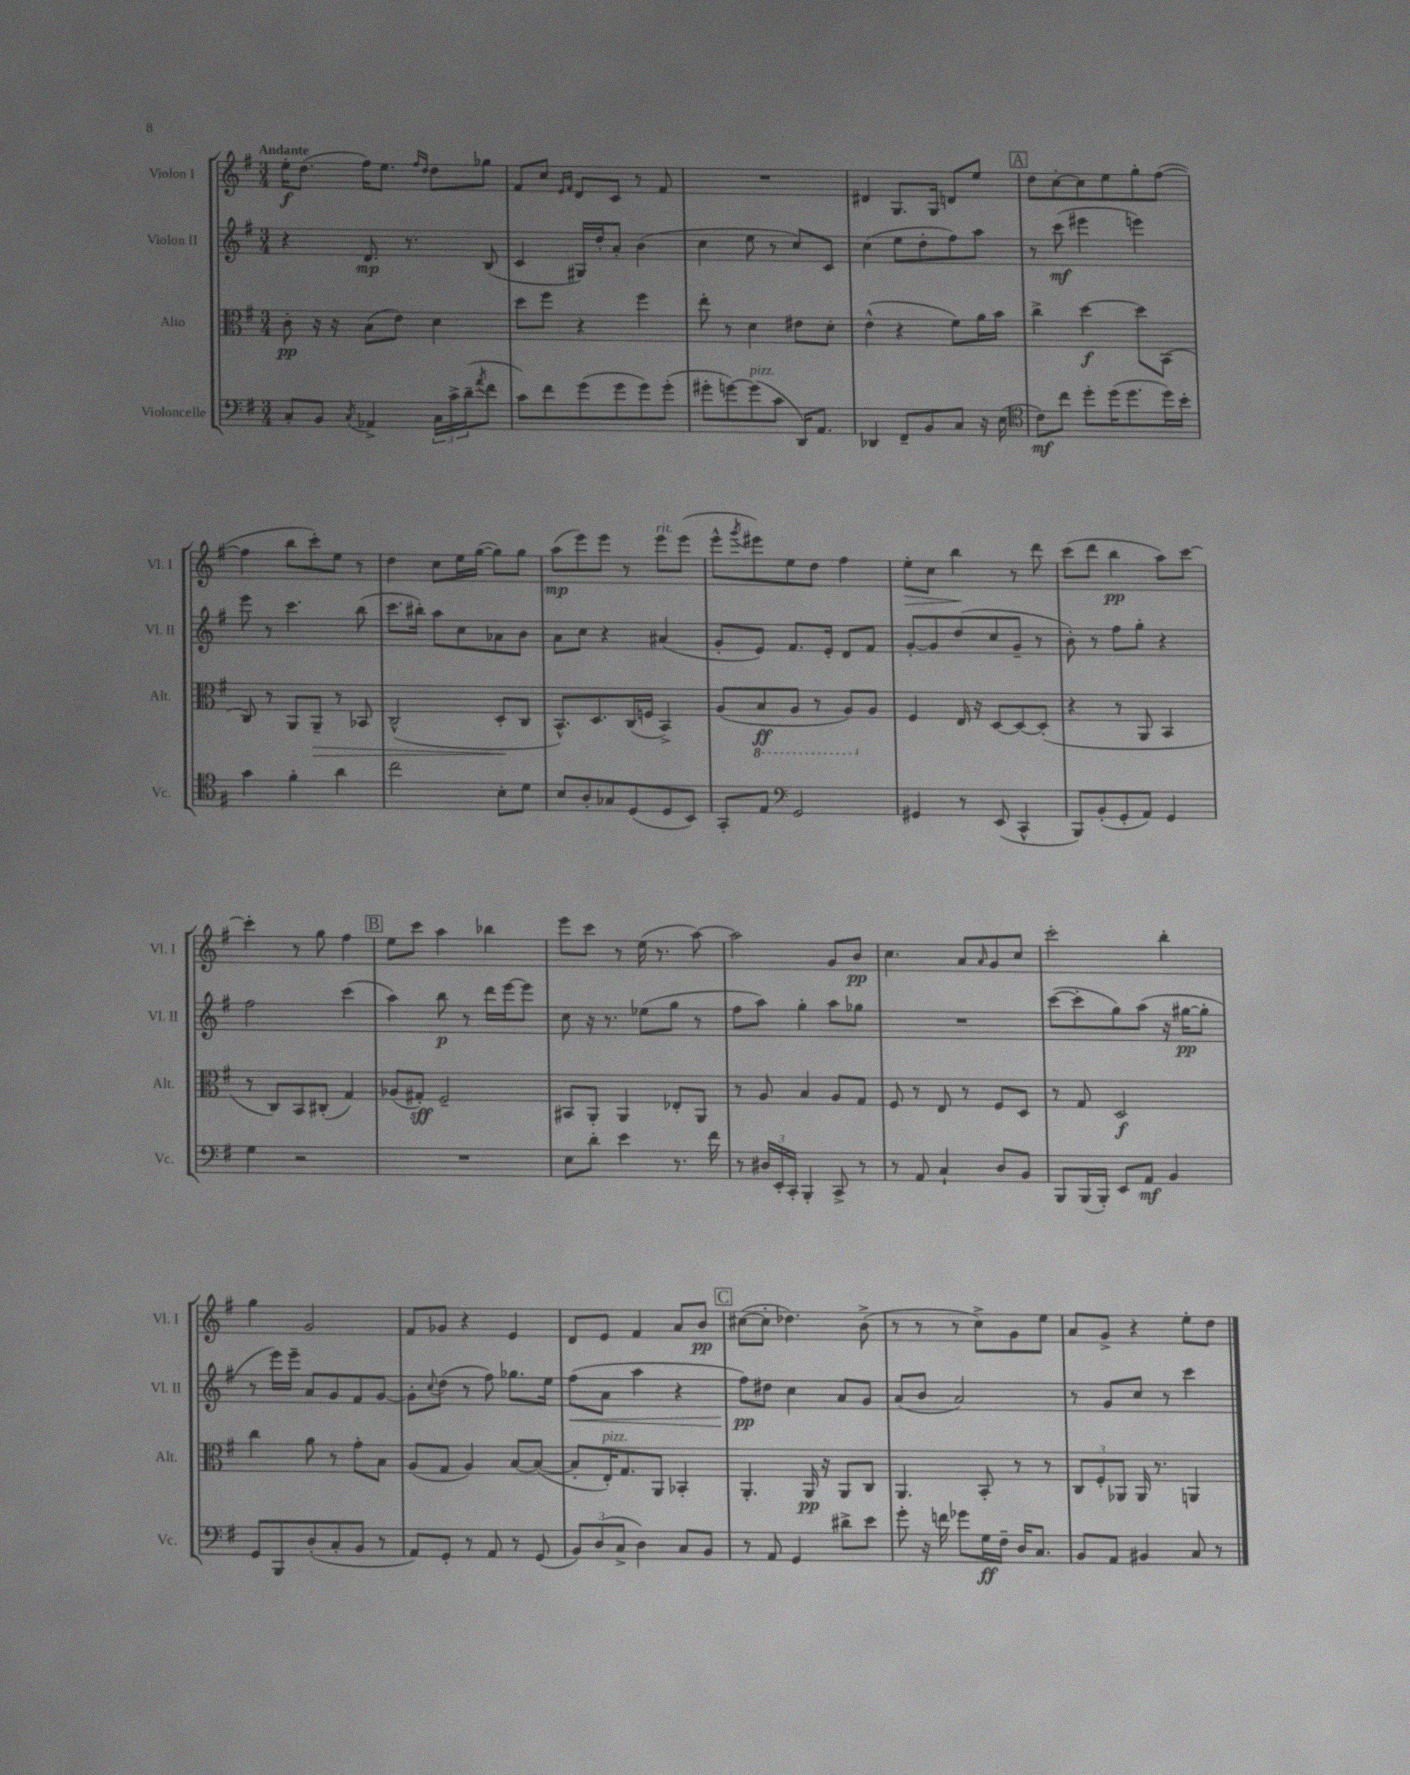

**kern	**dynam	**kern	**dynam	**kern	**dynam	**kern	**dynam
*part4	*part4	*part3	*part3	*part2	*part2	*part1	*part1
*staff4	*staff4	*staff3	*staff3	*staff2	*staff2	*staff1	*staff1
*I"Violoncelle	*	*I"Alto	*	*I"Violon II	*	*I"Violon I	*
*I'Vc.	*	*I'Alt.	*	*I'Vl. II	*	*I'Vl. I	*
*clefF4	*	*clefC3	*	*clefG2	*	*clefG2	*
*k[f#]	*	*k[f#]	*	*k[f#]	*	*k[f#]	*
*M3/4	*	*M3/4	*	*M3/4	*	*M3/4	*
=1	=1	=1	=1	=1	=1	=1	=1
!	!	!	!	!	!	!LO:TX:a:B:t=Andante	!
8C'/L	.	8c'\	pp	4r	.	16ee'\KL	f
.	.	.	.	.	.	(8.dd\J	.
8BB/J	.	16r	.	.	.	.	.
.	.	16r	.	.	.	.	.
8qC/	.	.	.	.	.	.	.
4AA-X^/	.	(8B\L	.	8.d/	mp	16ff#\KL)	.
.	.	.	.	.	.	8.ee\J	.
.	.	8e\J)	.	.	.	.	.
.	.	.	.	8.r	.	.	.
.	.	.	.	.	.	16qqff#/LL	.
.	.	.	.	.	.	16qqdd/JJ	.
24C\LL	.	4d\	.	.	.	8dd\L	.
24c^\	.	.	.	.	.	.	.
(24d~\J	.	.	.	.	.	.	.
8qa/	.	.	.	.	.	.	.
8f#\J	.	.	.	(8B/	.	8gg-X\J	.
=2	=2	=2	=2	=2	=2	=2	=2
8c\L)	.	8dd\L	.	4c/	.	8f#/L	.
8f#\	.	8ff#\J	.	.	.	8cc/J	.
.	.	.	.	.	.	16qqe/LL	.
.	.	.	.	.	.	16qqf#/JJ	.
(8g\	.	4r	.	16G#X/LL)	.	8d/L	.
.	.	.	.	16dd'/J	.	.	.
8g\	.	.	.	8a'/J	.	8c/J	.
8g\)	.	4ff#\	.	(4b\	.	8r	.
(8g'\J	.	.	.	.	.	8f#/	.
=3	=3	=3	=3	=3	=3	=3	=3
8g#X'\L	.	8ee'\	.	4cc\	.	2.r	.
[8gn\)	.	8r	.	.	.	.	.
!LO:TX:a:i:t=pizz.	!	!	!	!	!	!	!
(8g\]	.	4d\	.	8ee\	.	.	.
8c\J	.	.	.	8r	.	.	.
16DD/KL)	.	8e#X\L	.	8cc/L)	.	.	.
8.AA/J	.	.	.	.	.	.	.
.	.	8d'\J	.	8c/J	.	.	.
=4	=4	=4	=4	=4	=4	=4	=4
4DD-X/	.	(4e^^\	.	(4cc\	.	4d#X/	.
8FF#~/L	.	4r	.	8ee\L	.	8.G/L	.
8BB/	.	.	.	8dd'\	.	.	.
.	.	.	.	.	.	16G/Jk	.
8C/J	.	8f#\L)	.	8ff#\)	.	8dn/L	.
16r	.	16a\L	.	8aa\J	.	8ee/J	.
(16E\	.	16b\JJ	.	.	.	.	.
!!LO:REH:place=s1:t=A
=5	=5	=5	=5	=5	=5	=5	=5
*clefC4	*	*	*	*	*	*	*
8c\L)	mf	4cc^\	.	8r	.	8dd\L	.
8cc\J	.	.	.	(8ccc\	mf	[8cc'\	.
8dd'\L	.	[4dd\	f	4eee#X\	.	8cc\]	.
(16dd\K	.	.	.	.	.	8ee\	.
8.dd\	.	.	.	.	.	.	.
.	.	8dd\L]	.	4eeen\)	.	8gg'\	.
16dd\L)	.	(8BB\J	.	.	.	([8ff#\J	.
16b'\JJ	.	.	.	.	.	.	.
!!LO:LB:g=z
=6	=6	=6	=6	=6	=6	=6	=6
4g\	.	8C/)	.	8eee\	.	4ff#\]	.
.	.	8r	.	8r	.	.	.
4f#'\	.	8AA/L	.	4.ccc\	.	8bb\L	.
!	!	!	!LO:HP:b	!	!	!	!
.	.	8AA~/J	>	.	.	8ccc'\)	.
4a\	.	8r	.	.	.	8ee\J	.
.	.	8BB-X/	.	(8bb\	.	8r	.
=7	=7	=7	=7	=7	=7	=7	=7
2cc\	.	(2C^^/	.	8.ccc\L	.	4dd\	.
.	.	.	.	16bb#X'\Jk)	.	.	.
.	.	.	.	8aa\L	.	8cc\L	.
.	.	.	.	8cc\	.	16ee\L	.
.	.	.	.	.	.	([16gg\JJ	.
8B'\L	.	8D'/L	.	8a-X\	.	8gg\L])	.
8d\J	.	8C/J	]	8b\J	.	8gg\J	.
=8	=8	=8	=8	=8	=8	=8	=8
8B/L	.	8.BB^^/L)	.	8a\L	.	(8aa\L	mp
8A'/	.	.	.	8cc\J	.	8eee\)	.
.	.	8.D/	.	.	.	.	.
8G-X/	.	.	.	4r	.	8eee\J	.
(8D/	.	(16C/L	.	.	.	8r	.
.	.	16Fn/JJ	.	.	.	.	.
!	!	!	!	!	!	!LO:TX:a:i:t=rit.	!
8D/	.	4BB^/)	.	(4a#X/	.	8eee\L	.
8BB/J)	.	.	.	.	.	(8eee\J	.
=9	=9	=9	=9	=9	=9	=9	=9
8GG'/L	.	(8A/L	.	8g'/L	.	8eee^^\L	.
.	.	.	.	.	.	8qggg/	.
*	*	*8ba	*	*	*	*	*
8E/J	.	8BB/	ff	8e/J)	.	8eee#X\)	.
*clefF4	*	*	*	*	*	*	*
2GG/	.	8AA/J	.	8.f#/L	.	8ee\	.
.	.	8r	.	.	.	8dd\J	.
.	.	.	.	16e'/Jk	.	.	.
.	.	8AA/L)	.	8d/L	.	4ff#\	.
*	*	*X8ba	*	*	*	*	*
.	.	8A/J	.	8f#/J	.	.	.
=10	=10	=10	=10	=10	=10	=10	=10
!	!	!	!	!	!	!	!LO:HP:b
4GG#X/	.	4F#/	.	[8g'/L	.	8ee'\L	>
.	.	.	.	8g/]	.	8cc\J	.
8r	.	16E/	.	(8dd/	.	4bb\	.
.	.	16r	.	.	.	.	.
(8EE/	.	[8D/L	.	8cc/	.	.	.
4CC^^/	.	8D/_	.	8g~/J	.	8r	]
.	.	(8D'/J]	.	8r	.	8ddd\	.
=11	=11	=11	=11	=11	=11	=11	=11
8BBB/L)	.	4r	.	8b'\)	.	(8ccc\L	.
(8BB'/	.	.	.	8r	.	8ddd\J	.
8GG'/	.	8r	.	8ff#\L	.	4bb\	pp
8AA/J)	.	8AA/	.	8gg'\J	.	.	.
4GG/	.	4BB/	.	4r	.	8aa\L)	.
.	.	.	.	.	.	[8ccc\J	.
!!LO:LB:g=z
=12	=12	=12	=12	=12	=12	=12	=12
4G\	.	8r	.	2ff#\	.	4ccc'\]	.
.	.	8C/L)	.	.	.	.	.
2r	.	8BB/	.	.	.	8r	.
.	.	(8C#X'/J	.	.	.	8gg\	.
.	.	4G/)	.	(4ccc\	.	4ff#\	.
!!LO:REH:place=s1:t=B
=13	=13	=13	=13	=13	=13	=13	=13
2.r	.	(8A-X/L	.	4aa\)	.	8ee\L	.
.	.	8G#X'/J)	sff	.	.	8ccc\J	.
.	.	2F#~/	.	8bb\	p	4aa\	.
.	.	.	.	8r	.	.	.
.	.	.	.	16ddd\LL	.	4bb-X\	.
.	.	.	.	[16eee\J	.	.	.
.	.	.	.	8eee\J]	.	.	.
=14	=14	=14	=14	=14	=14	=14	=14
8E\L	.	8BB#X/L	.	8cc\	.	8eee\L	.
8d'\J	.	8AA'/J	.	16r	.	8ccc\J	.
.	.	.	.	8.r	.	.	.
4e\	.	4AA/	.	.	.	8r	.
.	.	.	.	(8ee-X\L	.	(16ee\	.
.	.	.	.	.	.	8.r	.
8.r	.	8E-X'/L	.	8gg\J	.	.	.
.	.	8AA/J	.	8r	.	[8aa\)	.
16f#\	.	.	.	.	.	.	.
=15	=15	=15	=15	=15	=15	=15	=15
8r	.	8r	.	8ff#\L	.	2aa\]	.
24D#X/LL	.	8A/	.	8aa\J)	.	.	.
24EE'/	.	.	.	.	.	.	.
24CC'/JJ	.	.	.	.	.	.	.
4BBB'/	.	4B/	.	4gg'\	.	.	.
8CC^/	.	8A/L	.	8aa\L	.	8g/L	.
8r	.	8G/J	.	8gg-X\J	.	8b/J	pp
=16	=16	=16	=16	=16	=16	=16	=16
8r	.	8F#/	.	2.r	.	4.cc\	.
8AA/	.	8r	.	.	.	.	.
4C`/	.	8E/	.	.	.	.	.
.	.	8r	.	.	.	8a/L	.
.	.	.	.	.	.	16qqa/	.
8D/L	.	8F#/L	.	.	.	8g/	.
8BB/J	.	8D/J	.	.	.	8cc/J	.
=17	=17	=17	=17	=17	=17	=17	=17
8BBB/L	.	8r	.	([8ccc\L	.	2ccc'\	.
(16BBB/L	.	8G/	.	8ccc'\]	.	.	.
16BBB'/JJ)	.	.	.	.	.	.	.
8EE/L	.	2D/	f	8gg\)	.	.	.
8AA/J	mf	.	.	(8aa\J	.	.	.
4BB/	.	.	.	16r	.	4bb'\	.
.	.	.	.	[16gg#X\KL	pp	.	.
.	.	.	.	8gg#'\J]	.	.	.
!!LO:LB:g=z
=18	=18	=18	=18	=18	=18	=18	=18
8GG/L	.	4cc\	.	8r	.	4gg\	.
8BBB/	.	.	.	16eee\LL)	.	.	.
.	.	.	.	16eee~\JJ	.	.	.
(8D'/	.	8a\	.	8a/L	.	2g/	.
8C'/	.	8r	.	8g/	.	.	.
8BB/J	.	8g'\L	.	8f#/	.	.	.
8r	.	8B\J	.	[8g/J	.	.	.
=19	=19	=19	=19	=19	=19	=19	=19
8AA/L)	.	(8A/L	.	8g'\L]	.	8f#/L	.
.	.	.	.	8qqcc/	.	.	.
8GG'/J	.	8G/J	.	(8dd\J	.	8g-X/J	.
8r	.	4A/)	.	8r	.	4r	.
8AA/	.	.	.	8ff#\)	.	.	.
8r	.	[8B/L	.	8.gg-X\L	.	4e/	.
(8GG/	.	(8B/J_	.	.	.	.	.
.	.	.	.	16ee\Jk	.	.	.
=20	=20	=20	=20	=20	=20	=20	=20
!	!	!	!	!	!LO:HP:b	!	!
12BB/L)	.	8B'/L]	.	(8ff#\L	<	8d/L	.
(12D/	.	.	.	.	.	.	.
!	!	!LO:TX:a:i:t=pizz.	!	!	!	!	!
.	.	16E'/K)	.	8a\J	.	8e/J	.
12C^/J	.	.	.	.	.	.	.
.	.	8.G/	.	.	.	.	.
4D\)	.	.	.	4aa\	.	4f#/	.
.	.	8AA/J	.	.	.	.	.
8C/L	.	4BB-X'/	.	4r	.	8a/L	.
8BB/J	.	.	.	.	.	8b/J	pp
!!LO:REH:place=s1:t=C
=21	=21	=21	=21	=21	=21	=21	=21
8r	.	4.AA'/	.	8ff#\L)	pp	([8cc#X\L	.
8AA/	.	.	.	8dd#X\J	[	8cc#'\J]	.
4GG/	.	.	.	4cc\	.	4.dd-X\)	.
.	.	16AA/	pp	.	.	.	.
.	.	16r	.	.	.	.	.
8d#X^\L	.	8AA/L	.	8a/L	.	.	.
8e\J	.	8C/J	.	8g/J	.	(8b^\	.
=22	=22	=22	=22	=22	=22	=22	=22
8g'\	.	4.AA/	.	(8a/L	.	8r	.
16r	.	.	.	8b/J	.	8r	.
16fn\	.	.	.	.	.	.	.
8g-X\L	.	.	.	2a/)	.	8r	.
16G\L	ff	8BB'/	.	.	.	8cc^\L)	.
16F#~\JJ	.	.	.	.	.	.	.
16D/KL	.	8r	.	.	.	8g\	.
8.C/J	.	.	.	.	.	.	.
.	.	8r	.	.	.	8ee\J	.
=23	=23	=23	=23	=23	=23	=23	=23
8BB/L	.	12C/L	.	8r	.	8a/L	.
.	.	12F#'/	.	.	.	.	.
8AA/J	.	.	.	8g/L	.	8g^/J	.
.	.	12AA-X/J	.	.	.	.	.
4BB#X/	.	16AA-/	.	8cc/J	.	4r	.
.	.	8.r	.	.	.	.	.
.	.	.	.	8r	.	.	.
8C/	.	4AAn/	.	4ccc\	.	8ee'\L	.
8r	.	.	.	.	.	8dd\J	.
==	==	==	==	==	==	==	==
*-	*-	*-	*-	*-	*-	*-	*-
